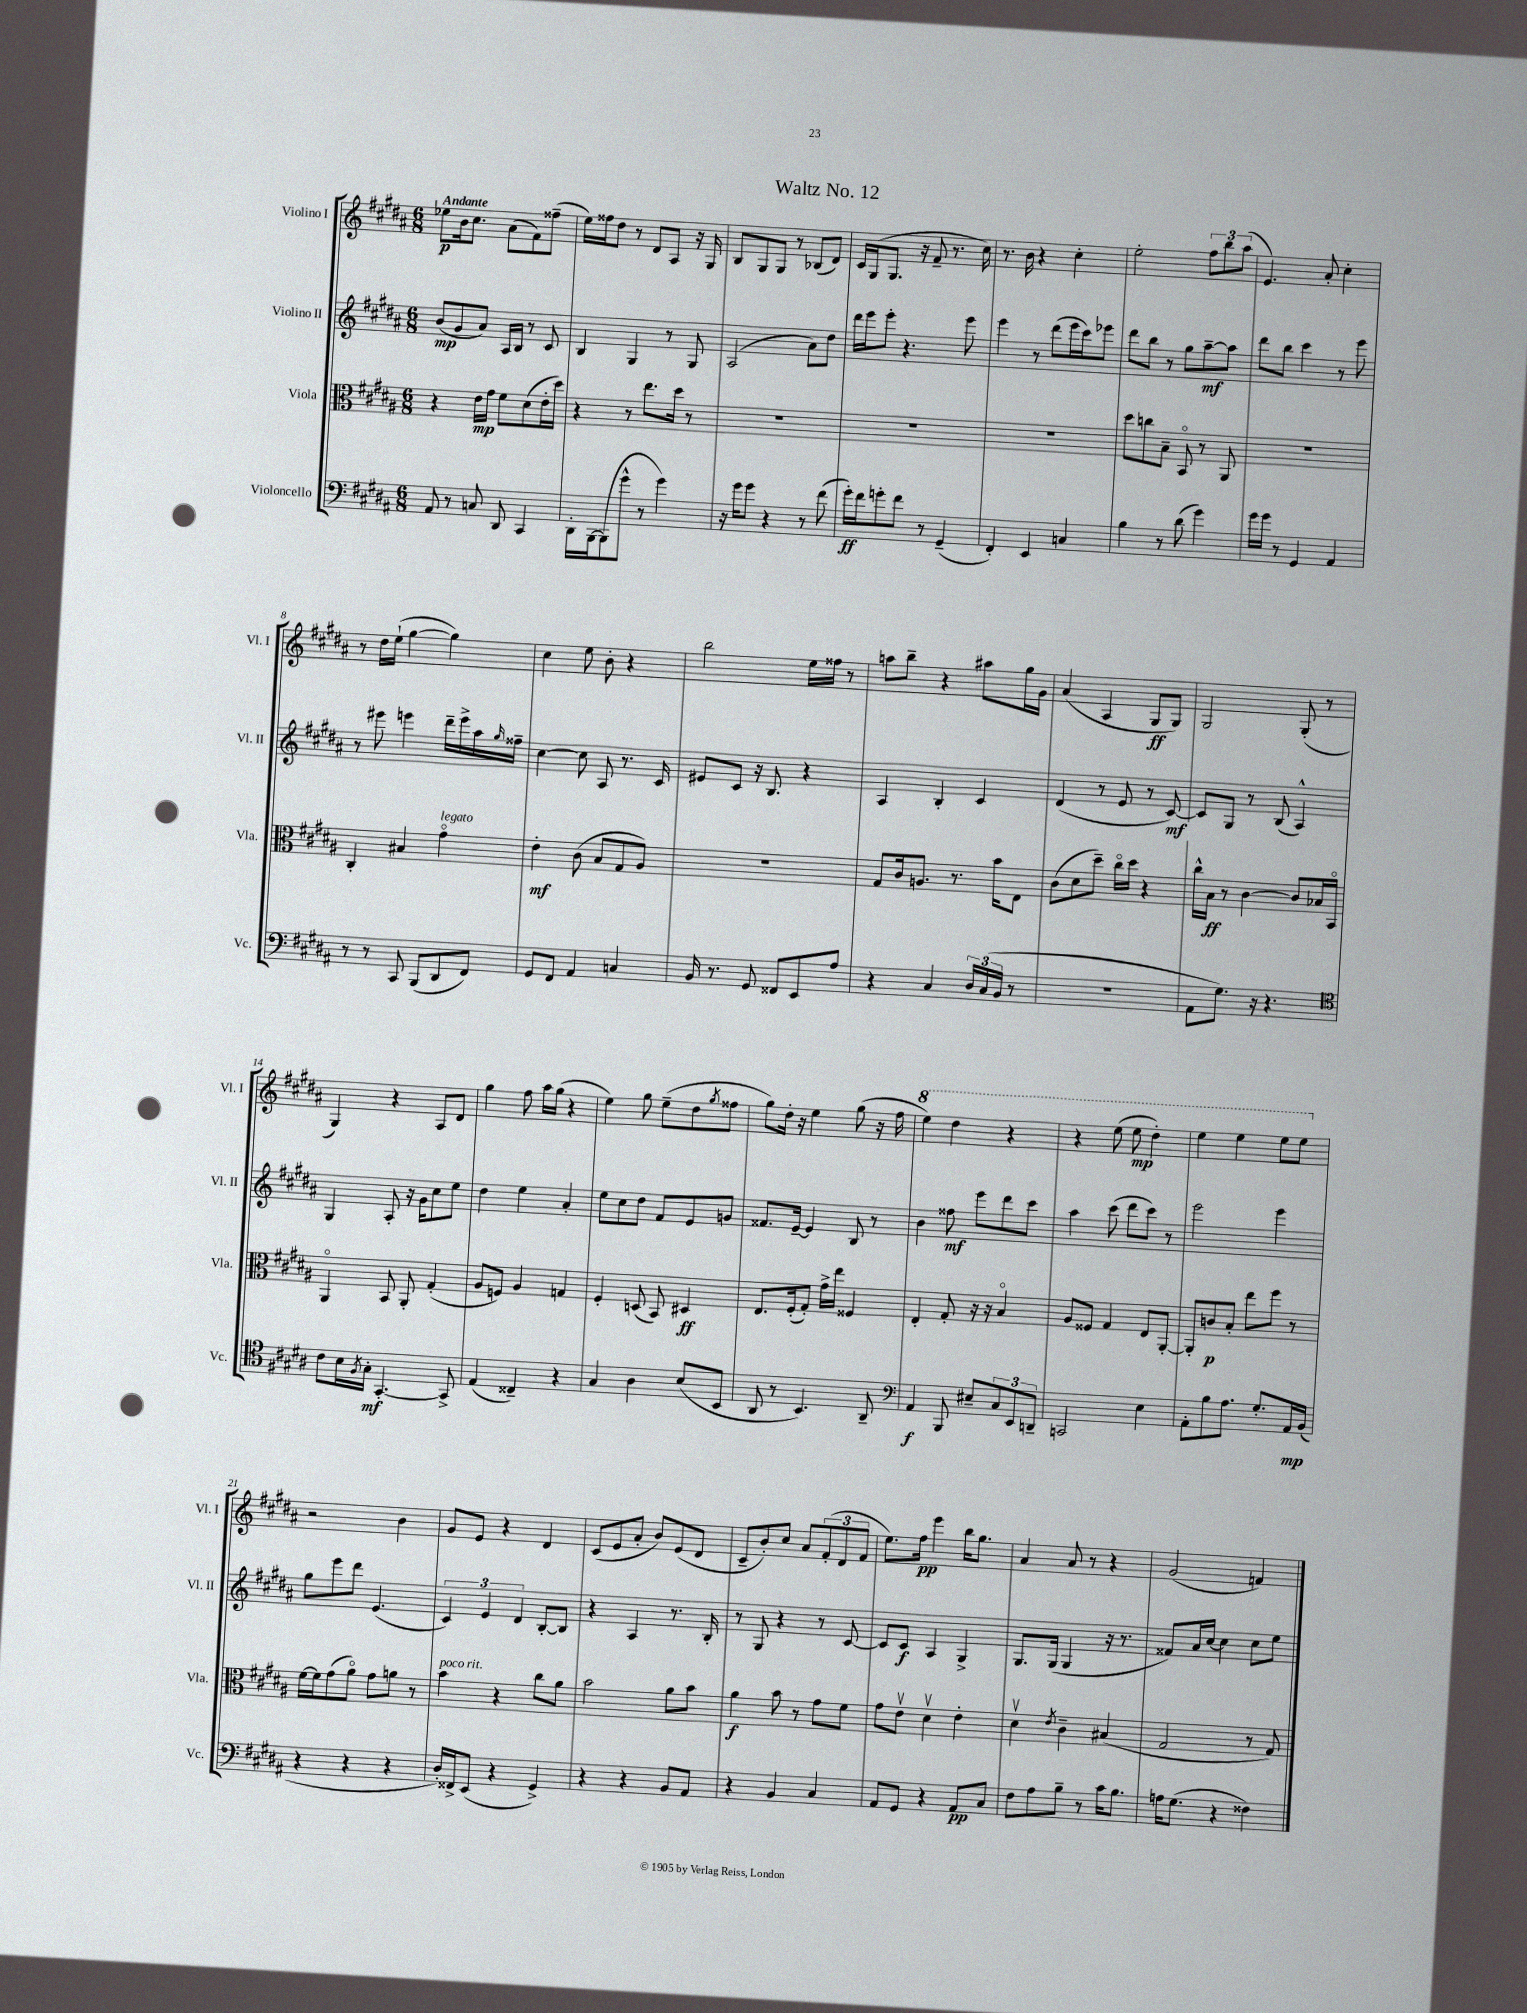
\header { title = "Waltz No. 12" }
<<
\new StaffGroup <<
\new Staff = "s0" \with { instrumentName = "Violino I" shortInstrumentName = "Vl. I" } {
    \clef treble \key b \major \numericTimeSignature \time 6/8 \tempo "Andante"
    ees''8\p b'16 cis''8. ais'8( fis'8) fisis''8--( |
    e''16) fisis''16 dis''8 r8 dis'8 ais8 r16 gis16 |
    b8 gis8 gis8 r8 bes8( dis'8) |
    cis'16 gis16( gis8. r16 fis'8-- r8. cis''16) |
    r8. b'16 r4 cis''4-. |
    e''2-. \tuplet 3/2 { fis''8 b''8 ais''8( } |
    e'4.) ais'8-. cis''4-. |
    r8 dis''16 e''16-!( gis''4~ gis''4) |
    cis''4 e''8 b'8-. r4 |
    b''2 e''16 fisis''16 r8 |
    a''8 b''8-- r4 ais''8 gis''16 gis'16 |
    ais'4( ais4 gis8\ff gis8) |
    gis2 gis8-.( r8 |
    gis4) r4 ais8 dis'8 |
    gis''4 fis''8 ais''16 gis''16( r4 |
    e''4) gis''8 e''8--( dis''8 \acciaccatura { gis''8 } fisis''8 |
    gis''8) dis''16-. r16 e''4 gis''8( r16 fis''16 |
    \ottava #1 e'''4) dis'''4 r4 |
    r4 e'''8( e'''8\mp dis'''4-.) |
    e'''4 e'''4 e'''8 e'''8 \ottava #0 |
    r2 b'4 |
    gis'8 e'8 r4 dis'4 |
    cis'8( e'8 ais'8-. b'8) e'8( dis'8 |
    cis'8-- b'8-.) cis''8 ais'8 \tuplet 3/2 { fis'8-.( dis'8 fis'8 } |
    e''8.) fis''16\pp e'''4 b''16 gis''8. |
    ais'4 ais'8 r8 r4 |
    gis'2( f'4) \bar "|." |
}
\new Staff = "s1" \with { instrumentName = "Violino II" shortInstrumentName = "Vl. II" } {
    \clef treble \key b \major \numericTimeSignature \time 6/8
    b'8\mp( gis'8 ais'8) ais16 b16 r8 cis'8 |
    b4 gis4 r8 gis8 |
    ais2( ais'8) dis''8 |
    dis'''16 e'''16 e'''8-. r4. e'''8 |
    e'''4 r8 dis'''8( e'''16 cis'''16) ees'''8 |
    dis'''8 b''8 r8 gis''8 ais''8~--\mf ais''8 |
    dis'''8 b''8 cis'''4 r8 e'''8 |
    r8 eis'''8 e'''4 dis'''16-- e'''16-> ais''16 \grace { gis''16 } fisis''16-- |
    cis''4~ cis''8 ais8 r8. cis'16 |
    eis'8 cis'8 r16 b8. r4 |
    ais4 b4-. cis'4 |
    dis'4( r8 e'8 r8 cis'8~\mf) |
    cis'8 gis8 r8 b8( ais4-^) |
    gis4 ais8-. r16 gis'16 cis''8 e''8 |
    dis''4 e''4 ais'4-. |
    e''8 cis''8 dis''8 fis'8 e'8 g'8 |
    fisis'8. e'16~-- e'4 b8 r8 |
    b'4 fisis''8\mf e'''8 dis'''8 cis'''8 |
    ais''4 cis'''8( dis'''8 cis'''8) r8 |
    e'''2 e'''4 |
    gis''8 e'''8 dis'''8 e'4.( |
    \tuplet 3/2 { cis'4) e'4 dis'4 } b8~-. b8 |
    r4 ais4 r8. b16-. |
    r8 gis8 r4 r8 cis'8~ |
    cis'8 cis'8\f ais4 gis4-> |
    gis8. gis16( gis4 r16 r8. |
    fisis'8) ais'16 cis''16~ cis''4 cis''8 e''8 \bar "|." |
}
\new Staff = "s2" \with { instrumentName = "Viola" shortInstrumentName = "Vla." } {
    \clef alto \key b \major \numericTimeSignature \time 6/8
    r4 e'16\mp gis'16 fis'8 dis'8( e'16-. dis''16) |
    r4 r8 e''8. dis''16 r8 |
    R2. |
    R2. |
    R2. |
    dis''8 c''8 b8-- b,8\flageolet r8 ais,8 |
    R2. |
    cis4-. bis4 gis'4\flageolet^\markup { \italic "legato" } |
    e'4-.\mf cis'8( b8 gis8 ais8) |
    R2. |
    gis8 cis'16 a8. r8. b'16 e8 |
    cis'8( dis'8 dis''8--) cis''16\flageolet dis''16 r4 |
    cis''16-^ b16\ff r8 cis'4~ cis'8 bes16 b,16\flageolet |
    ais,4\flageolet b,8 ais,8-. gis4-.( |
    ais8 f8) ais4 g4 |
    fis4-. d8( b,8) dis4\ff |
    e8. fis16-.( gis8-.) gis'16-> e''16 fisis4 |
    e4-. gis8-. r16 r16 b4\flageolet |
    ais8 fisis8 gis4 e8 ais,8~-. |
    ais,8-. c'8\p b8-. e''8 fis''8 r8 |
    fis'16~ fis'16 gis'8( ais'8\flageolet) gis'8 a'8 r8 |
    b'4^\markup { \italic "poco rit." } r4 cis''8 ais'8 |
    b'2 ais'8 b'8 |
    ais'4\f b'8 r8 gis'8 fis'8 |
    gis'8 e'8\upbow dis'4\upbow e'4-. |
    dis'4\upbow \acciaccatura { e'8 } cis'4-- bis4( |
    gis2 r8 gis8) \bar "|." |
}
\new Staff = "s3" \with { instrumentName = "Violoncello" shortInstrumentName = "Vc." } {
    \clef bass \key b \major \numericTimeSignature \time 6/8
    ais,8 r8 c8 dis,8 cis,4 |
    dis,16-. b,,16~ b,,8( gis'8-^ r8 gis'4) |
    r16 gis'16 gis'8 r4 r8 fis'8( |
    gis'16-.\ff) fis'16 g'8-. fis'8 r8 gis,4--( |
    fis,4-.) e,4 c4 |
    b4 r8 dis'8( gis'4) |
    gis'16 gis'16 r8 gis,4 ais,4 |
    r8 r8 cis,8 b,,8( dis,8 fis,8) |
    gis,8 fis,8 ais,4 c4 |
    b,16 r8. gis,8 fisis,8 e,8 ais8 |
    r4 cis4 \tuplet 3/2 { dis16 cis16( b,16 } r8 |
    R2. |
    ais,8 gis8.) r16 r4. |
    \clef tenor cis'8 b16 \acciaccatura { fis8 } gis16-.\mf gis,4.~-. gis,8-> |
    e4( cisis4--) r4 |
    gis4 ais4 b8( b,8 |
    ais,8 r8 b,4.) ais,8-- |
    \clef bass ais,4\f b,,8 eis8-- \tuplet 3/2 { cis8 e,8 d,8-- } |
    c,2 e4 |
    ais,8-. b8 ais8. gis8.-. ais,16\mp b,16( |
    r4 r4 r4 |
    dis16-.) fisis,16-> e,8( r4 gis,4->) |
    r4 r4 b,8 ais,8 |
    r4 b,4 cis4 |
    ais,8 gis,8 r4 ais,8\pp cis8 |
    fis8 ais8 b8-- r8 cis'16 b8. |
    a16 gis8.( r4 fisis4) \bar "|." |
}
>>
>>
